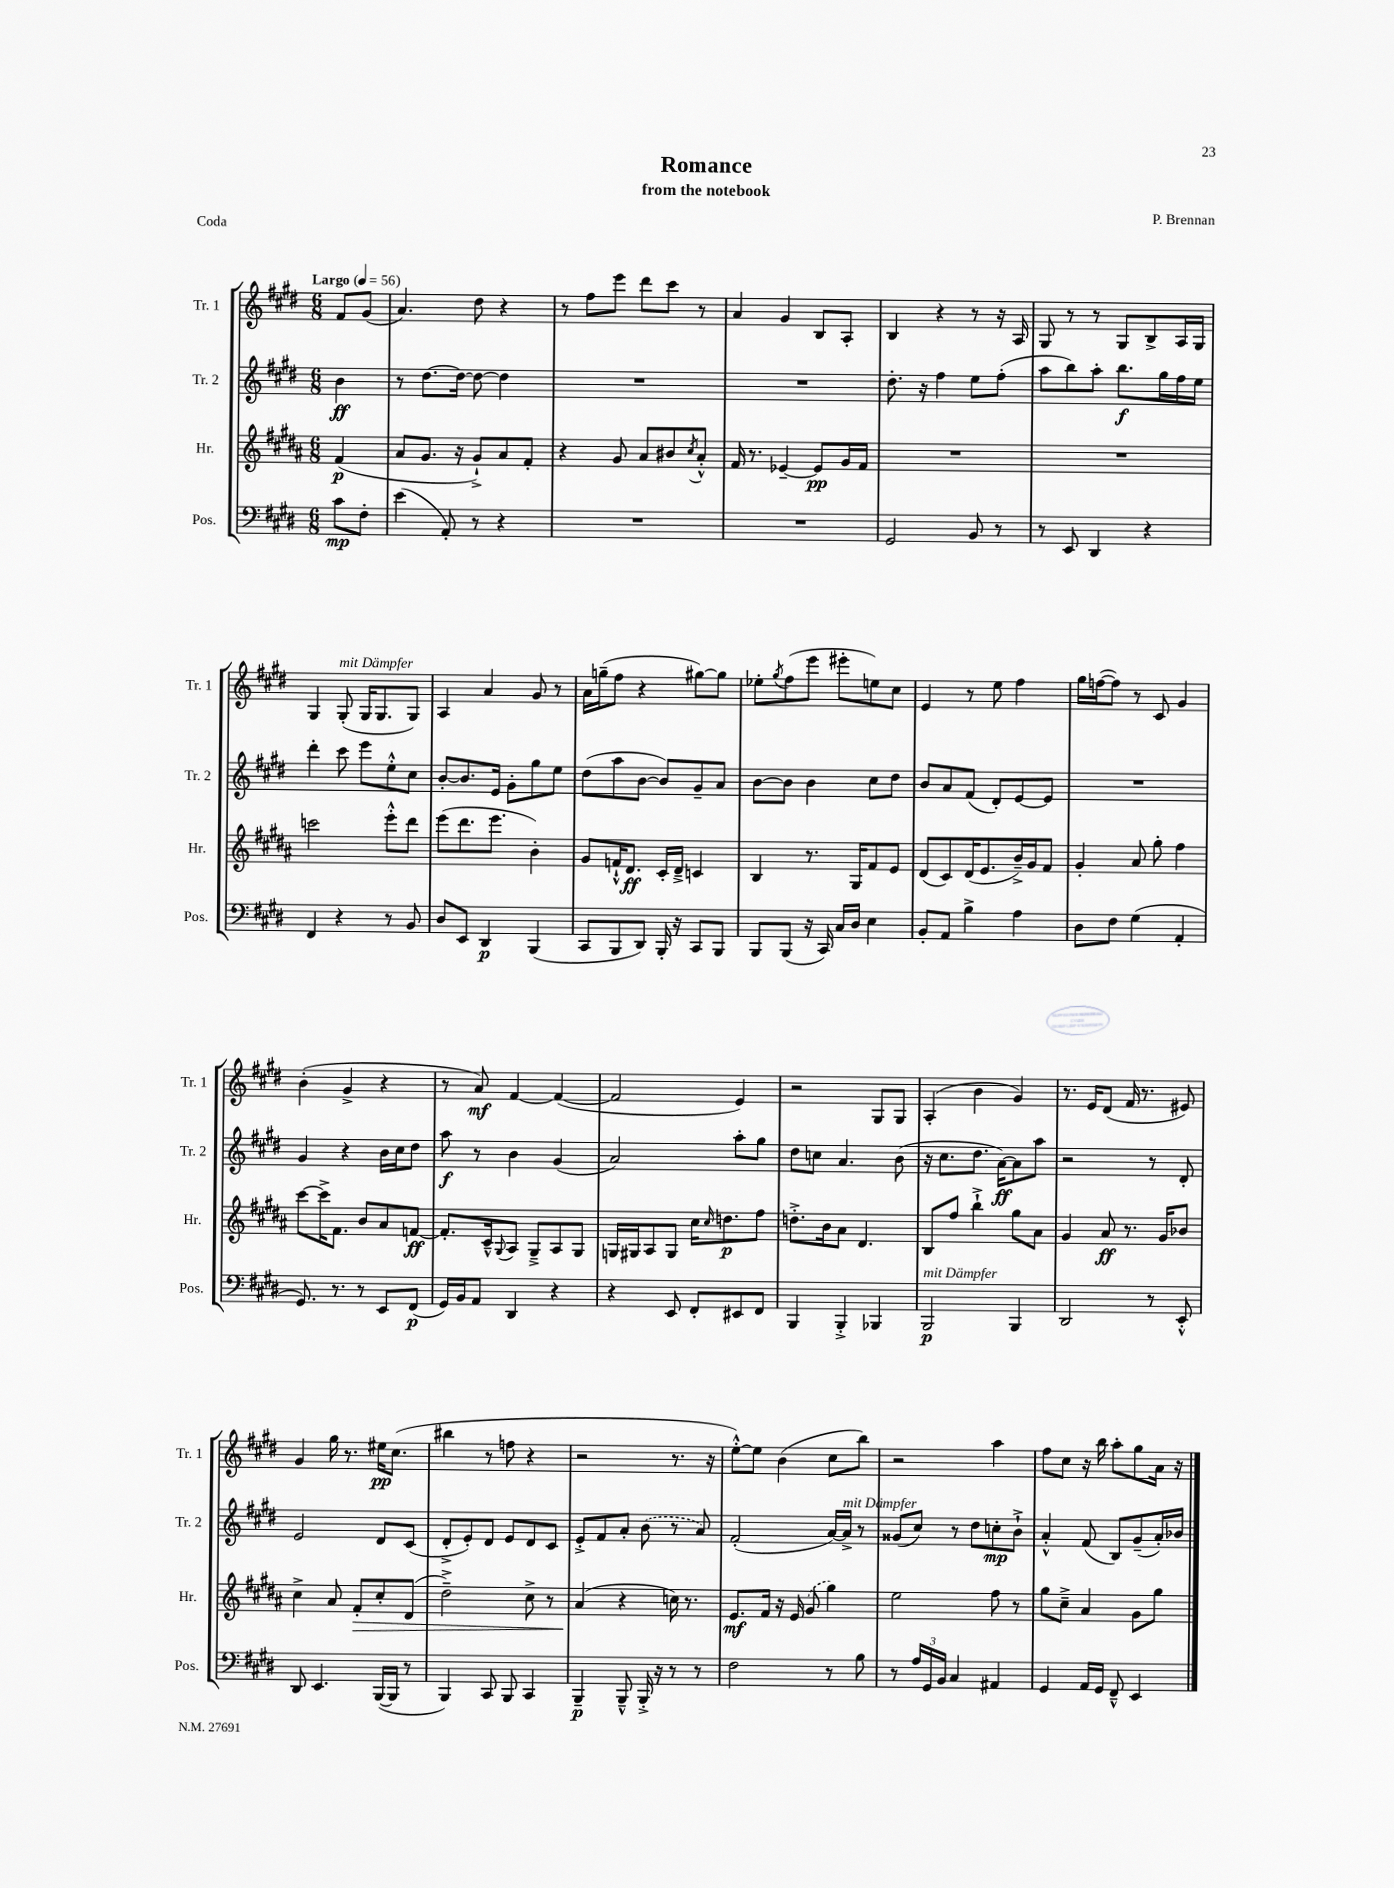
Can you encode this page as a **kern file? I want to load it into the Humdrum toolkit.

**kern	**kern	**kern	**kern
*staff4	*staff3	*staff2	*staff1
*clefF4	*clefG2	*clefG2	*clefG2
*k[f#c#g#d#]	*k[f#c#g#d#a#]	*k[f#c#g#d#]	*k[f#c#g#d#]
*M6/8	*M6/8	*M6/8	*M6/8
*MM56	*MM56	*MM56	*MM56
8c#	(4f#	4b	8f#
8F#'	.	.	(8g#
=	=	=	=
(4e	8a#	8r	4.a)
.	8.g#	[8.dd#	.
8AA')	.	.	.
.	16r	16dd#_	.
8r	8g#`^)	8dd#_	8dd#
4r	8a#	4dd#]	4r
.	8f#'	.	.
=	=	=	=
2.r	4r	2.r	8r
.	.	.	8ff#
.	8g#	.	8eee
.	8a#	.	8ddd#
.	8b#	.	8ccc#
.	8qcc#	.	.
.	8a#'^^	.	8r
=	=	=	=
2.r	16f#	2.r	4a
.	8.r	.	.
.	[4e-~	.	4g#
.	8e-]	.	8B
.	16g#	.	8A'
.	16f#	.	.
=	=	=	=
2GG#	2.r	8.dd#'	4B
.	.	16r	.
.	.	4ff#	4r
8BB	.	8ee	8r
8r	.	(8ff#'	16r
.	.	.	16A
=	=	=	=
8r	2.r	8aa	8G#
8EE	.	8bb)	8r
4DD#	.	8aa'	8r
.	.	8.bb	8G#
4r	.	.	8B^
.	.	16gg#	.
.	.	16ff#	16A
.	.	16ee	16G#
=	=	=	=
4FF#	2ccc	4ddd#'	4G#
4r	.	8ccc#	(8G#'
.	.	8eee	16G#
.	.	.	8.G#
8r	8eee'^^	8ee'^^	.
8BB	8ddd#	8cc#	8G#)
=	=	=	=
8D#	(8eee	[8b'	4A
8EE	8.ddd#	8.b]	.
4DD#	.	.	4a
.	8.eee	16e	.
.	.	8g#'	.
(4BBB	4b')	8gg#	8g#
.	.	8ee	8r
=	=	=	=
8CC#	8g#	(8dd#	16a
.	.	.	(16gg~
8BBB	16f`^^	8aa	8ff#
.	8.d#	.	.
8DD#)	.	[8b	4r
16BBB'	16c#'	8b])	.
16r	16d#~^	.	.
8CC#	4c	8g#~	[8gg#)
8BBB	.	8a	8gg#]
=	=	=	=
8BBB	4B	[8b	8ee-'
.	.	.	8qgg#
(8BBB	.	8b]	(8ff#
16r	8.r	4b	8eee
16CC#)	.	.	.
16C#	.	.	8eee#'
16D#	16G#	.	.
4E	8f#	8cc#	8ee)
.	8e	8dd#	8cc#
=	=	=	=
8BB'	(8d#	8b	4e
8AA	8c#)	8a	.
4B^	(16d#	(8f#	8r
.	8.e	.	.
.	.	8d#')	8ee
4A	16b~^)	[8e	4ff#
.	16g#	.	.
.	8f#	8e]	.
=	=	=	=
8D#	4g#'	2.r	16gg#
.	.	.	([16ff
8F#	.	.	8ff])
(4G#	8a#	.	8r
.	8gg#'	.	8c#
4AA'	4ff#	.	4g#
=	=	=	=
8.GG#)	[8ccc#	4g#	(4b'
.	16ccc#^]	.	.
8.r	8.f#	.	.
.	.	4r	4g#^
8r	8b	.	.
8EE	8a#	16b	4r
.	.	16cc#	.
(8FF#	[8f	8dd#	.
=	=	=	=
16GG#)	8.f']	8aa	8r
16BB	.	.	.
8AA	.	8r	8a)
.	16c#~^^	.	.
.	8qqG#	.	.
4DD#	8A#	4b	[4f#
.	8G#~^	.	.
4r	8A#	(4g#	(4f#_
.	8G#	.	.
=	=	=	=
4r	16G	2a)	2f#]
.	16G#	.	.
.	8A#	.	.
8EE	8G#	.	.
8FF#'	16cc#	.	.
.	16qqcc#	.	.
.	8.dd	.	.
8EE#	.	8aa'	4e)
8FF#	8ff#	8gg#	.
=	=	=	=
4BBB	8.dd'^	8dd#	2r
.	.	8cc	.
.	16b	.	.
4BBB'^	8a#	4.a	.
.	4.d#	.	.
4BBB-	.	.	8G#
.	.	(8b	8G#
=	=	=	=
2BBB	8B	16r	(4A'
.	.	8.cc#	.
.	8ff#	.	.
.	4bb`^	8.dd#	4b
.	.	[16a)	.
4BBB	8gg#	8a]	4g#)
.	8a#	8aa	.
=	=	=	=
2DD#	4g#	2r	8.r
.	.	.	16e
.	8a#	.	(8d#
.	8.r	.	16f#
.	.	.	8.r
8r	.	8r	.
.	16g#	.	.
8EE'^^	8b-	8d#'	8e#)
=	=	=	=
8DD#	4cc#^	2e	4g#
4.EE	.	.	.
.	8a#	.	16gg#
.	.	.	8.r
.	8f#'	.	.
([16BBB	8cc#'	8d#	16ee#
16BBB]	.	.	(8.cc#
8r	(8d#	(8c#	.
=	=	=	=
4BBB)	2dd#~^)	8d#'^	4bb#
.	.	8e')	.
8CC#	.	8d#	8r
8BBB	.	8e	8ff
4CC#	8cc#^	8d#	4r
.	8r	8c#	.
=	=	=	=
4BBB~	(4a#	8e'^	2r
.	.	8f#	.
8BBB~^^	4r	8a'	.
16BBB'^	.	(8b	.
16r	.	.	.
8r	16cc)	8r	8.r
.	8.r	.	.
8r	.	8a)	.
.	.	.	16r
=	=	=	=
2F#	8.e	(2f#'	[8ee'^^)
.	.	.	8ee]
.	16f#	.	.
.	16r	.	(4b
.	16e	.	.
.	(8g#	.	.
8r	4gg#)	[16a)	8cc#
.	.	16a^]	.
8B	.	8r	8bb)
=	=	=	=
8r	2ee	(8g##	2r
24A	.	8cc#)	.
24GG#	.	.	.
24BB	.	.	.
4C#	.	8r	.
.	.	8dd#	.
4AA#	8ff#	8cc'	4aa
.	8r	8b`^	.
=	=	=	=
4GG#	8gg#	4a'^^	8ff#
.	8cc#~^	.	8cc#
16AA	4a#	(8f#	16r
16GG#	.	.	16bb
8FF#~^^	.	8B)	8aa'
4EE	8g#	(8g#~	8gg#
.	8gg#	16a')	16a
.	.	16b-	16r
==	==	==	==
*-	*-	*-	*-
